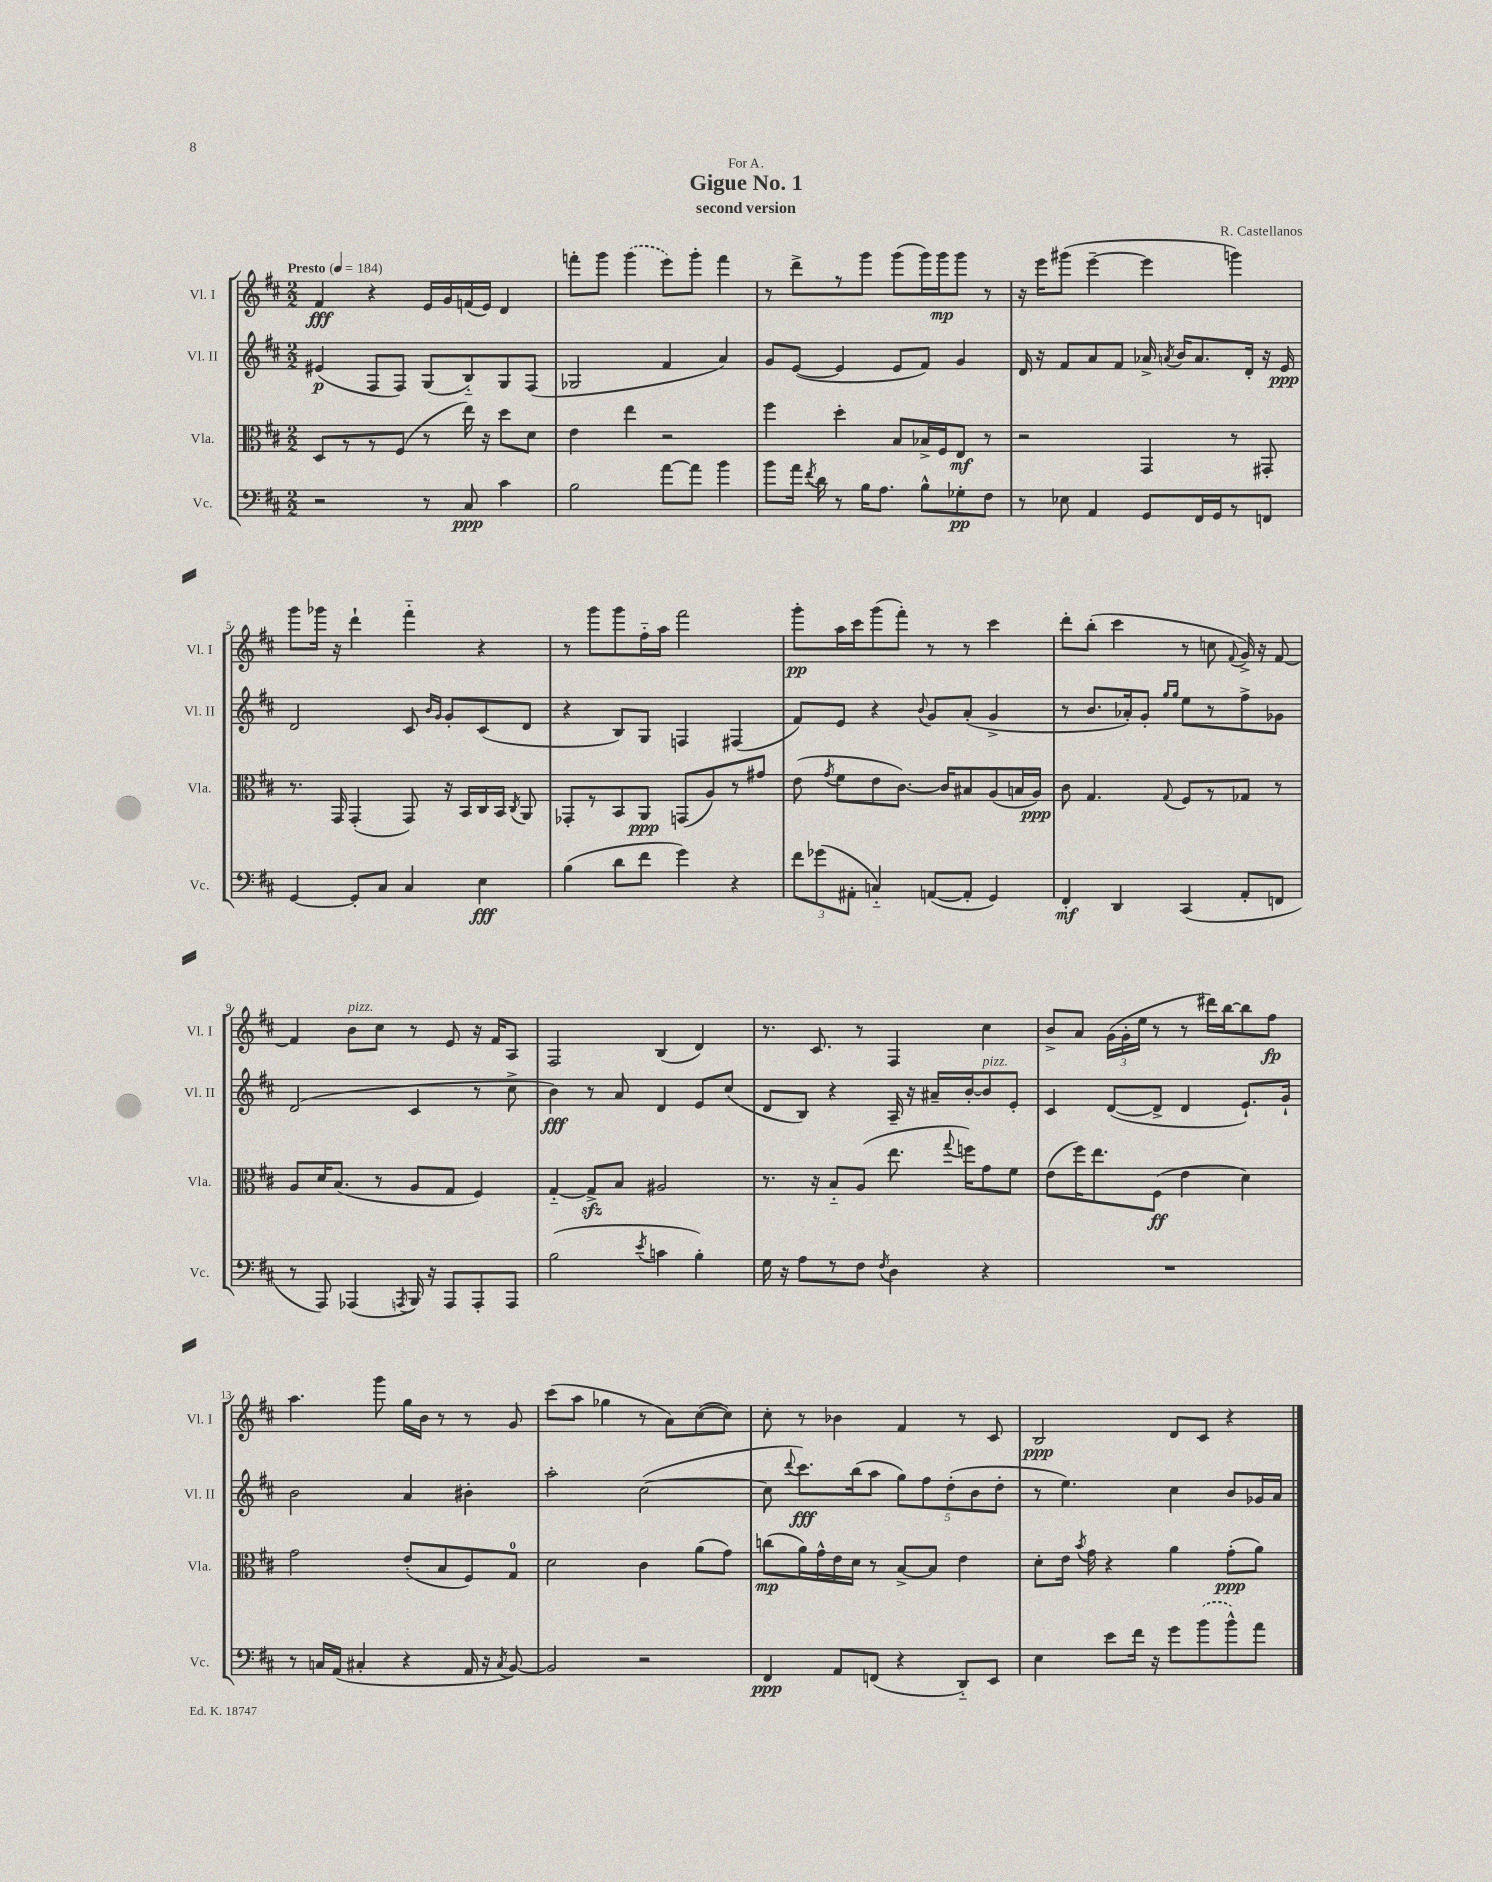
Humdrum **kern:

**kern	**dynam	**kern	**dynam	**kern	**dynam	**kern	**dynam
*part4	*part4	*part3	*part3	*part2	*part2	*part1	*part1
*staff4	*staff4	*staff3	*staff3	*staff2	*staff2	*staff1	*staff1
*I"Vc.	*	*I"Vla.	*	*I"Vl. II	*	*I"Vl. I	*
*I'Vc.	*	*I'Vla.	*	*I'Vl. II	*	*I'Vl. I	*
*clefF4	*	*clefC3	*	*clefG2	*	*clefG2	*
*k[f#c#]	*	*k[f#c#]	*	*k[f#c#]	*	*k[f#c#]	*
*M2/2	*	*M2/2	*	*M2/2	*	*M2/2	*
*MM184	*	*MM184	*	*MM184	*	*MM184	*
=1	=1	=1	=1	=1	=1	=1	=1
!	!	!	!	!	!	!LO:TX:a:B:t=Presto	!
2r	.	8D/L	.	(4e#X/	p	4f#/	fff
.	.	8r	.	.	.	.	.
.	.	8r	.	8F#/L	.	4r	.
.	.	(8F#/J	.	8F#/J)	.	.	.
8r	.	8r	.	(8G/L	.	16e/LL	.
.	.	.	.	.	.	16g/	.
8C#/	ppp	16ee\)	.	8B/)	.	(16fn/	.
.	.	16r	.	.	.	16e/JJ)	.
4c#\	.	8dd\L	.	8G/	.	4d/	.
.	.	8d\J	.	(8F#/J	.	.	.
=2	=2	=2	=2	=2	=2	=2	=2
2B\	.	4e\	.	2G-X/	.	8fffn'\L	.
.	.	.	.	.	.	8ggg\J	.
.	.	4ee\	.	.	.	(4ggg\	.
[8a\L	.	2r	.	4f#/	.	8eee\L)	.
8a\J]	.	.	.	.	.	8ggg'\J	.
4b\	.	.	.	4a/)	.	4fff\	.
=3	=3	=3	=3	=3	=3	=3	=3
8b\L	.	4ff#\	.	8g/L	.	8r	.
16a\Jk	.	.	.	([8e/J	.	8ddd^\L	.
8qf#/	.	.	.	.	.	.	.
16d\	.	.	.	.	.	.	.
8r	.	4dd'\	.	4e/]	.	8r	.
16B\KL	.	.	.	.	.	8ggg\J	.
8.A\J	.	.	.	.	.	.	.
.	.	8B/L	.	8e/L	.	(8ggg\L	.
8B^^\L	.	16B-X^/L	.	8f#/J)	.	16ggg\L)	.
.	.	16F#/J	.	.	.	16ggg\J	mp
8G-X'\	pp	8E/J	mf	4g/	.	8ggg\J	.
8F#\J	.	8r	.	.	.	8r	.
=4	=4	=4	=4	=4	=4	=4	=4
8r	.	2r	.	16d/	.	16r	.
.	.	.	.	16r	.	16eee\KL	.
8E-X\	.	.	.	8f#/L	.	(8ggg#X\J	.
4AA/	.	.	.	8a/	.	[4eee~\	.
.	.	.	.	8f#/J	.	.	.
8GG/L	.	4GG/	.	16a-X^/	.	4eee\]	.
.	.	.	.	8qan/	.	.	.
.	.	.	.	16b/KL	.	.	.
16FF#/L	.	.	.	8.a/	.	.	.
16GG/J	.	.	.	.	.	.	.
8r	.	8r	.	.	.	4gggn\)	.
.	.	.	.	16d'/Jk	.	.	.
8FFn/J	.	8GG#X'/	.	16r	.	.	.
.	.	.	.	16e/	ppp	.	.
!!LO:LB:g=z
=5	=5	=5	=5	=5	=5	=5	=5
[4GG/	.	8.r	.	2d/	.	8ggg\L	.
.	.	.	.	.	.	16ggg-X\Jk	.
.	.	16GG/	.	.	.	16r	.
8GG'/L]	.	(4GG'/	.	.	.	4ddd`\	.
8C#/J	.	.	.	.	.	.	.
4C#/	.	8GG/)	.	8c#/	.	4fff#\	.
.	.	.	.	16qqb/LL	.	.	.
.	.	.	.	16qqg/JJ	.	.	.
.	.	16r	.	8g'/L	.	.	.
.	.	16BB/LL	.	.	.	.	.
4E\	fff	16C#/	.	(8c#/	.	4r	.
.	.	16BB/JJ	.	.	.	.	.
.	.	8qC#/	.	.	.	.	.
.	.	8AA/	.	8d/J	.	.	.
=6	=6	=6	=6	=6	=6	=6	=6
(4B\	.	8GG-X'/L	.	4r	.	8r	.
.	.	8r	.	.	.	8ggg\L	.
8d\L	.	8BB/	.	8B/L)	.	8ggg\	.
8f#\J	.	8AA/J	ppp	8G/J	.	16ff#\L	.
.	.	.	.	.	.	16aa\JJ	.
4g\)	.	(8GGn/L	.	4Fn/	.	2fff#\	.
.	.	8A/)	.	.	.	.	.
4r	.	8r	.	(4F#X/	.	.	.
.	.	8g#X/J	.	.	.	.	.
=7	=7	=7	=7	=7	=7	=7	=7
12f#\L	.	(8e\	.	8f#/L)	.	8ggg'\L	pp
(12g-X\	.	.	.	.	.	.	.
.	.	8qg/	.	.	.	.	.
.	.	8f#\L	.	8e/J	.	16aa\L	.
12AA#X'\J	.	.	.	.	.	.	.
.	.	.	.	.	.	16ccc#\J	.
4Cn/)	.	8e\	.	4r	.	(8ggg\	.
.	.	[8.c#\J)	.	.	.	8fff#'\J)	.
.	.	.	.	8qqb/	.	.	.
([8AAn/L	.	.	.	8g/L	.	8r	.
.	.	16c#/KL]	.	.	.	.	.
8AA'/J]	.	8B#X/	.	(8a'/J	.	8r	.
4GG/)	.	(8A/	.	4g^/	.	4ccc#\	.
.	.	16Bn/L	.	.	.	.	.
.	.	16A/JJ)	ppp	.	.	.	.
=8	=8	=8	=8	=8	=8	=8	=8
4FF#'/	mf	8c#\	.	8r	.	8ddd'\L	.
.	.	4.G/	.	8.b/L	.	(8bb'\J	.
4DD/	.	.	.	.	.	4ccc#\	.
.	.	.	.	16a-X'/k)	.	.	.
.	.	.	.	8g'/J	.	.	.
.	.	.	.	16qqgg/LL	.	.	.
.	.	8qqG/	.	16qqgg/JJ	.	.	.
(4CC#/	.	8F#/L	.	8ee\L	.	8r	.
.	.	8r	.	8r	.	8ccn\	.
.	.	.	.	.	.	8qqf#/	.
8AA'/L	.	8G-X/J	.	8ff#^\	.	16g^/)	.
.	.	.	.	.	.	16r	.
8FFn/J	.	8r	.	8g-X\J	.	[8f#/	.
!!LO:LB:g=z
=9	=9	=9	=9	=9	=9	=9	=9
8r	.	8A/L	.	(2d/	.	4f#/]	.
8AAA/)	.	16d/K	.	.	.	.	.
.	.	(8.B/J	.	.	.	.	.
!	!	!	!	!	!	!LO:TX:a:i:t=pizz.	!
(4AAA-X/	.	.	.	.	.	8b\L	.
.	.	8r	.	.	.	8cc#\J	.
8qAAAn/	.	.	.	.	.	.	.
16BBB/)	.	8A/L	.	4c#/	.	8r	.
16r	.	.	.	.	.	.	.
8AAA/L	.	8G/J	.	.	.	8e/	.
8AAA'/	.	4F#/)	.	8r	.	16r	.
.	.	.	.	.	.	16f#/KL	.
8AAA/J	.	.	.	8cc#^\	.	8A/J	.
=10	=10	=10	=10	=10	=10	=10	=10
(2B\	.	[4G/	.	4b\)	fff	2F#/	.
.	.	8Gzz^/L]	.	8r	.	.	.
.	.	8B/J	.	8a/	.	.	.
8qe/	.	.	.	.	.	.	.
4cn\	.	2A#X/	.	4d/	.	(4B/	.
4B'\)	.	.	.	8e/L	.	4d/)	.
.	.	.	.	(8cc#/J	.	.	.
=11	=11	=11	=11	=11	=11	=11	=11
16G\	.	8.r	.	8d/L	.	8.r	.
16r	.	.	.	.	.	.	.
8A\L	.	.	.	8B/J)	.	.	.
.	.	16r	.	.	.	8.c#/	.
8r	.	8B/L	.	4r	.	.	.
8F#\J	.	(8A/J	.	.	.	8r	.
8qF#/	.	.	.	.	.	.	.
4D\	.	8.ee\	.	16A~/	.	4F#/	.
.	.	.	.	16r	.	.	.
.	.	.	.	16a#X~/LL	.	.	.
.	.	8qqgg/	.	.	.	.	.
.	.	16ffn\KL)	.	[16b'/J	.	.	.
!	!	!	!	!LO:TX:a:i:t=pizz.	!	!	!
4r	.	8g\	.	8b/]	.	4cc#\	.
.	.	8f#\J	.	8e'/J	.	.	.
=12	=12	=12	=12	=12	=12	=12	=12
1r	.	(8e\L	.	4c#/	.	8b^/L	.
.	.	16ff#\K)	.	.	.	8a/J	.
.	.	8.ee\	.	.	.	.	.
.	.	.	.	([8d/L	.	(24g\LL	.
.	.	.	.	.	.	24g'\	.
.	.	.	.	.	.	24ee\JJ	.
.	.	(8F#\J	ff	8d^/J]	.	8r	.
.	.	4e\	.	4d/	.	8r	.
.	.	.	.	.	.	16ddd#X\LL)	.
.	.	.	.	.	.	[16bb\J	.
.	.	4d\)	.	8.e`/L)	.	8bb\]	.
.	.	.	.	.	.	8ff#\J	fp
.	.	.	.	16g`/Jk	.	.	.
!!LO:LB:g=z
=13	=13	=13	=13	=13	=13	=13	=13
8r	.	2g\	.	2b\	.	4.aa\	.
16Cn/LL	.	.	.	.	.	.	.
(16AA/JJ	.	.	.	.	.	.	.
4C#X'/	.	.	.	.	.	.	.
.	.	.	.	.	.	8ggg\	.
4r	.	(8e'/L	.	4a/	.	16gg\LL	.
.	.	.	.	.	.	16b\JJ	.
.	.	8B/	.	.	.	8r	.
16AA/	.	8F#/)	.	4b#X'\	.	8r	.
16r	.	.	.	.	.	.	.
8qC#/	.	.	.	.	.	.	.
[8BB/)	.	8G/J	.	.	.	8g/	.
=14	=14	=14	=14	=14	=14	=14	=14
2BB/]	.	2d\	.	2aa'\	.	(8ccc#\L	.
.	.	.	.	.	.	8aa\J	.
.	.	.	.	.	.	4gg-X\	.
2r	.	4c#\	.	([2cc#\	.	8r	.
.	.	.	.	.	.	8a\L)	.
.	.	(8a\L	.	.	.	([8cc#\	.
.	.	8g\J)	.	.	.	8cc#\J])	.
=15	=15	=15	=15	=15	=15	=15	=15
4FF#/	ppp	(8ccn\L	mp	8cc#\]	.	8cc#'\	.
.	.	.	.	8qqddd/	.	.	.
.	.	16a\L)	.	8.ccc#\L)	fff	8r	.
.	.	16g^^\	.	.	.	.	.
8AA/L	.	16e\	.	.	.	4b-X\	.
.	.	16d\JJ	.	(16bb\k	.	.	.
(8FFn/J	.	8r	.	8aa\J	.	.	.
4r	.	[8B^/L	.	10gg\L)	.	4f#/	.
.	.	.	.	10ff#\	.	.	.
.	.	8B/J]	.	.	.	.	.
.	.	.	.	(10dd'\	.	.	.
8DD/L)	.	4e\	.	.	.	8r	.
.	.	.	.	10b\	.	.	.
8EE/J	.	.	.	.	.	8c#/	.
.	.	.	.	10dd'\J	.	.	.
=16	=16	=16	=16	=16	=16	=16	=16
4E\	.	8d'\L	.	8r	.	2B/	ppp
.	.	16e\Jk	.	4.ee\)	.	.	.
.	.	8qb/	.	.	.	.	.
.	.	16g\	.	.	.	.	.
8e\L	.	4r	.	.	.	.	.
16f#\Jk	.	.	.	.	.	.	.
16r	.	.	.	.	.	.	.
8g\L	.	4a\	.	4cc#\	.	8d/L	.
(8b\	.	.	.	.	.	8c#/J	.
8b^^\)	.	(8g'\L	ppp	8b/L	.	4r	.
8a\J	.	8a\J)	.	16g-X/L	.	.	.
.	.	.	.	16a/JJ	.	.	.
==	==	==	==	==	==	==	==
*-	*-	*-	*-	*-	*-	*-	*-
